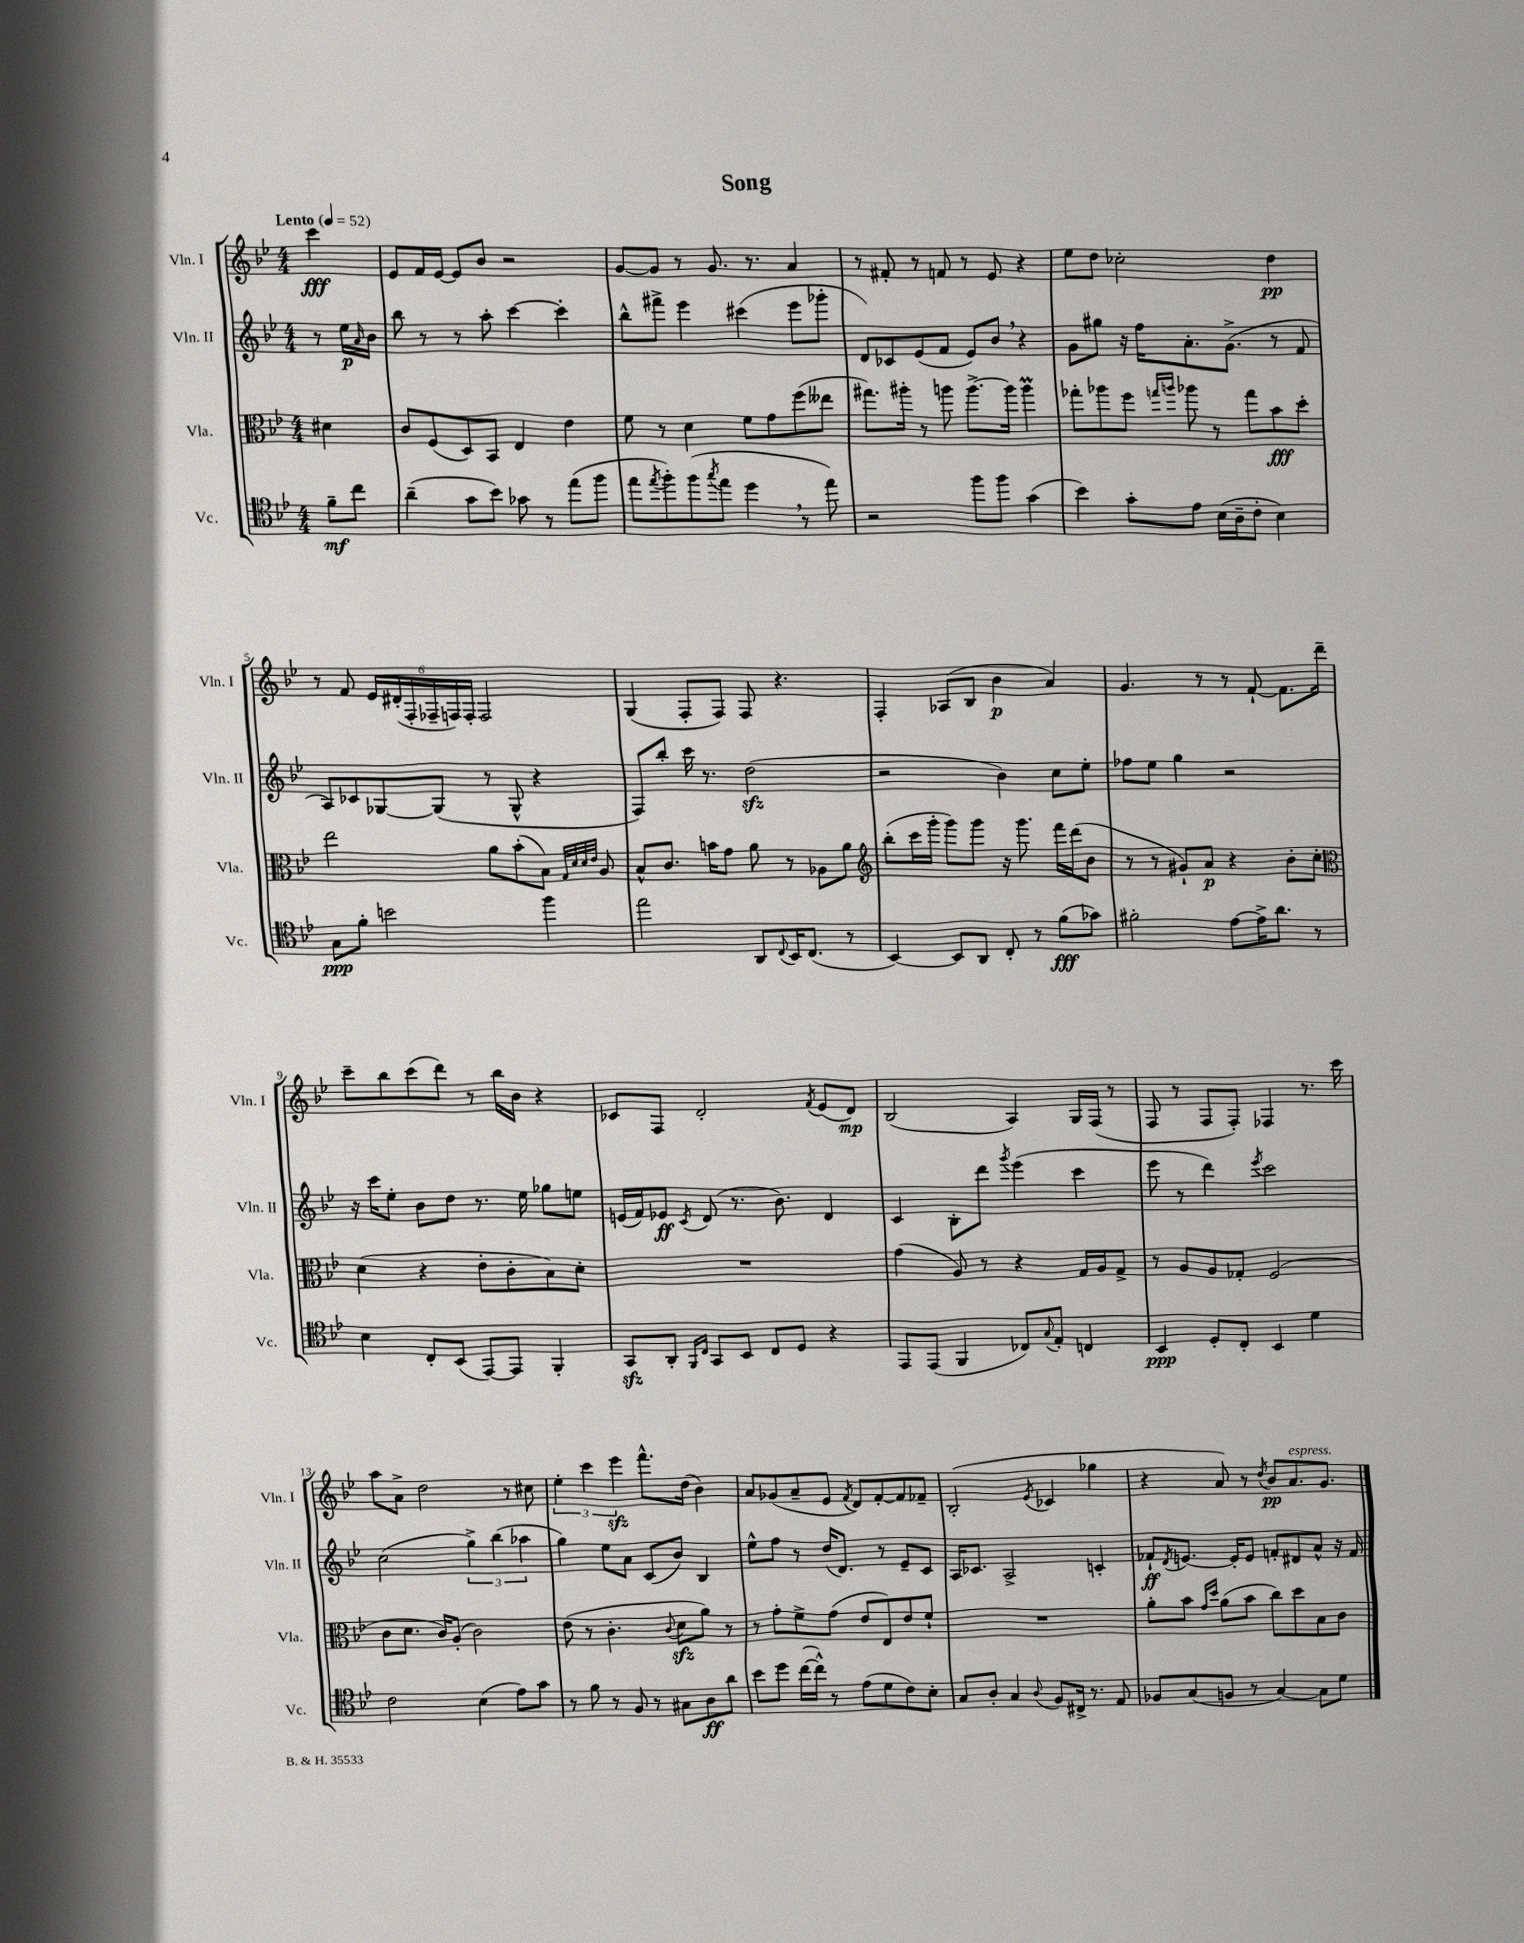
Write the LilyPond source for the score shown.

\header { title = "Song" }
<<
\new StaffGroup <<
\new Staff = "s0" \with { instrumentName = "Vln. I" shortInstrumentName = "Vln. I" } {
    \clef treble \key bes \major \numericTimeSignature \time 4/4 \partial 4 \tempo "Lento" 4 = 52
    c'''4\fff |
    ees'8 f'16 ees'16~ ees'8 bes'8 r2 |
    g'8~ g'8 r8 g'8. r8. a'4 |
    r8 fis'8-. r8 f'8 r8 ees'8 r4 |
    ees''8 d''8 ces''2-. d''4\pp |
    r8 f'8 \tuplet 6/4 { ees'16 dis'16-.( f16-. fes16-- f16) f16-. } f2 |
    g4( f8-. f8) f8 r4. |
    f4-. aes8( bes8 bes'4\p a'4) |
    g'4. r8 r8 f'8~-! f'8. d'''16-- |
    c'''8-- bes''8 c'''8( d'''8) r8 bes''16 bes'16 r4 |
    ces'8 f8 d'2-. \acciaccatura { f'8 } ees'8( d'8\mp) |
    bes2( a4) g16 f16( r8 |
    f8 r8 f8 f8-.) fes4 r8. c'''16 |
    a''8 a'8-> d''2 r8 cis''8 |
    \tuplet 3/2 { ees''4-. c'''4 ees'''4\sfz } f'''8.-^ d''16( bes'4) |
    a'8 ges'8( a'8-- ees'8 \acciaccatura { f'8 } d'8) f'8~-. f'8 fes'8-- |
    bes2-.( \acciaccatura { ees'8 } ces'4 ges''4 |
    r4 a'8) r8 \acciaccatura { d''8 } bes'8\pp a'8.^\markup { \italic "espress." } g'8. \bar "|." |
}
\new Staff = "s1" \with { instrumentName = "Vln. II" shortInstrumentName = "Vln. II" } {
    \clef treble \key bes \major \numericTimeSignature \time 4/4 \partial 4
    r8 ees''16\p \grace { a'16 } bes'16 |
    bes''8 r8 r8 a''8-. c'''4~ c'''4-. |
    bes''8-^ fis'''8-> ees'''4 cis'''4( ees'''8 ges'''8-. |
    d'8) ces'8 ees'8( f'8 ees'8) bes'8 \breathe r4 |
    g'8 gis''8 r16 f''16 a'8.-. g'8.->( r8 f'8 |
    a8) ces'8 ges8~ ges8( r8 ges8-^ r4 |
    f8) bes''8-. c'''16 r8. d''2\sfz( |
    r2 bes'4) c''8 ees''8-. |
    fes''8 ees''8 g''4 r2 |
    r16 c'''16 ees''8-. bes'8 d''8 r8. ees''16 ges''8 e''8 |
    e'16( f'16) ees'8\ff \acciaccatura { c'8 } d'8( r8. bes'8.) d'4 |
    c'4 bes8-. d'''8 \acciaccatura { g'''8 } ees'''4( c'''4 |
    ees'''8 r8 d'''4) \acciaccatura { ees'''8 } c'''2 |
    c''2( \tuplet 3/2 { g''4->) bes''4( aes''4 } |
    g''4) ees''8 a'8 c'8( bes'8) bes4 |
    ees''8-^ f''8 r8 d''16( d'8.) r8 ees'8-- c'8 |
    a16 ces'8. a2-> c'4-. |
    fes'8-!\ff \acciaccatura { d'8 } e'8.~ e'16-. e'8 f'8-. dis'8 a'8-^ r16 f'16 \bar "|." |
}
\new Staff = "s2" \with { instrumentName = "Vla." shortInstrumentName = "Vla." } {
    \clef alto \key bes \major \numericTimeSignature \time 4/4 \partial 4
    dis'4 |
    c'8 f8( d8) bes,8 ees4 ees'4 |
    f'8 r8 d'4 f'8 g'8 f''8( eeses''8 |
    gis''8.) ais''16-. r8 a''8 a''8.~-> a''16 a''4\prall |
    ges''8-. aes''8 f''8 \grace { g''16 a''16 } aes''8 r8 g''8 bes'8\fff d''8-. |
    ees''2 a'8 bes'8-.( bes8) \grace { g32 d'32 d'32 ees'32 } a8 |
    bes8-^ c'8. b'16 g'8 a'8 r8 aes8 a'8 |
    \clef treble bes''8-.( c'''16 g'''16-. g'''8) g'''8 r16 g'''8. f'''16 d'''16( bes'8 |
    r8 r8 gis'8-!) a'8\p r4 bes'8-. c''8-. |
    \clef alto d'4( r4 ees'8-. c'8-. bes8) d'8-. |
    R1 |
    g'4( a8) r8 r4 g16 a16 g8-> |
    r8 a8 a8 ges8-. f2( |
    c'8 d'8. c'16) a8-.( c'2) |
    ees'8( r8 c'4.-. \appoggiatura { c'8 } d'8\sfz a'8) r8 |
    r8 g'8-. f'8-> g'8( ees'8 ees8) ees'8 f'8-! |
    R1 |
    a'8-. bes'8 \grace { g'16 d''16 } a'8( bes'8 c''8) d''8 bes8 c'8 \bar "|." |
}
\new Staff = "s3" \with { instrumentName = "Vc." shortInstrumentName = "Vc." } {
    \clef tenor \key bes \major \numericTimeSignature \time 4/4 \partial 4
    f'8--\mf c''8 |
    a'4--( g'8 bes'8) ges'8 r8 ees''8( f''8 |
    ees''8 \acciaccatura { ees''8 } f''8-.) f''8( \acciaccatura { g''8 } ees''8 d''4 \breathe r8 ees''8) |
    r2 f''8 f''8 g'4( |
    bes'4) g'8-. ees'8 bes16( a16-- c'8-. bes4) |
    g8\ppp f'8-. b'2 f''4 |
    ees''2 a,8 \appoggiatura { c8 } bes,16 c8.( r8 |
    bes,4~) bes,8 a,8 c8-. r8 f'8\fff( ges'8) |
    fis'2-. ees'8~ ees'16-> a'8. r8 |
    bes4 c8-. bes,8( ees,8~) ees,8 f,4-. |
    g,8\sfz a,8-. \grace { f,16 c16 } g,8 bes,8 c8 d8 r4 |
    ees,8 ees,8( f,4 ces8) \appoggiatura { g8 } ees8-. c4 |
    bes,4\ppp d8-. c8-. bes,4 d'4 |
    c'2 bes4( ees'8) g'8 |
    r8 f'8 r8 f8 r8 gis8 a8\ff a'8 |
    bes'8 d''8 c''16~( c''16-^) r8 ees'8( d'8 c'8) bes8-. |
    g8 a8-. g4 \appoggiatura { a8 } f8 cis16-> r8. ees8 |
    fes8 g8( f8 r8 g4~) g8 d'8 \bar "|." |
}
>>
>>
